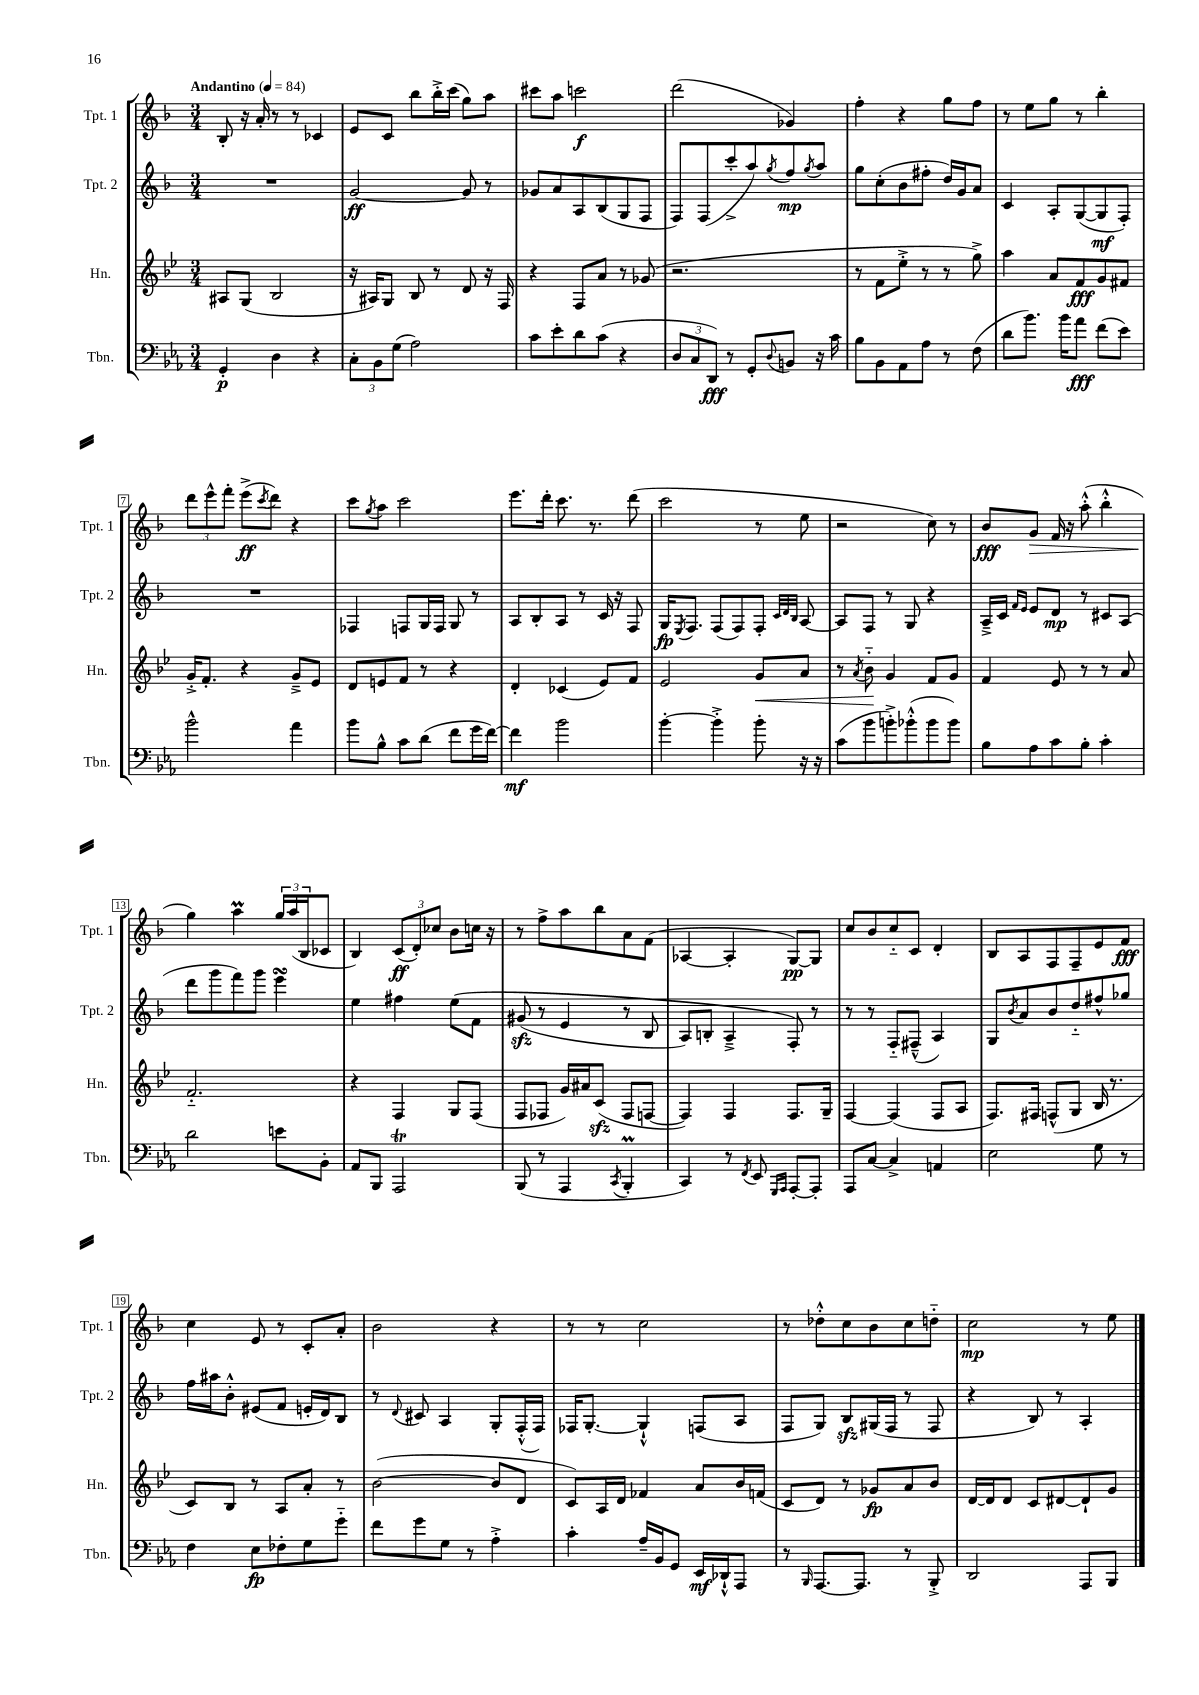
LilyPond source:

<<
\new StaffGroup <<
\new Staff = "s0" \with { instrumentName = "Tpt. 1" shortInstrumentName = "Tpt. 1" } {
    \clef treble \key f \major \numericTimeSignature \time 3/4 \tempo "Andantino" 4 = 84
    bes8-. r16 a'16-. r8 r8 ces'4 |
    e'8 c'8 bes''8 bes''16-.-> c'''16( g''8) a''8 |
    cis'''8 a''8 c'''2\f |
    d'''2( ges'4) |
    f''4-. r4 g''8 f''8 |
    r8 e''8 g''8 r8 bes''4-. |
    \tuplet 3/2 { d'''8 e'''8-^ f'''8-. } e'''8->\ff( \acciaccatura { c'''8 } d'''8) r4 |
    c'''8 \acciaccatura { g''8 } a''8 c'''2 |
    e'''8. d'''16-. c'''8. r8. d'''8( |
    c'''2 r8 e''8 |
    r2 c''8) r8 |
    bes'8\fff g'8\> f'16 r16 a''8-.-^( bes''4-.-^ |
    g''4\!) a''4\prall \tuplet 3/2 { g''16 a''16( bes16 } ces'8 |
    bes4) \tuplet 3/2 { c'8\ff( d'8-.) ces''8 } bes'8 c''16 r16 |
    r8 f''8-> a''8 bes''8 a'8 f'8( |
    aes4~ aes4-. g8~\pp) g8 |
    c''8 bes'8 c''8-_ c'8 d'4-. |
    bes8 a8 f8 f8-- e'8 f'8\fff |
    c''4 e'8 r8 c'8-. a'8-. |
    bes'2 r4 |
    r8 r8 c''2 |
    r8 des''8-.-^ c''8 bes'8 c''8 d''8-_ |
    c''2\mp r8 e''8 \bar "|." |
}
\new Staff = "s1" \with { instrumentName = "Tpt. 2" shortInstrumentName = "Tpt. 2" } {
    \clef treble \key f \major \numericTimeSignature \time 3/4
    R2. |
    g'2~\ff g'8 r8 |
    ges'8 a'8 a8 bes8( g8 f8 |
    f8) f8( c'''8-.-> a''8) \acciaccatura { g''8 } f''8\mp \acciaccatura { g''8 } a''8 |
    g''8 c''8-.( bes'8 fis''8-. d''16) g'16 a'8 |
    c'4 a8-. g8~( g8\mf f8-.) |
    R2. |
    fes4 f8 g16 f16 g8 r8 |
    a8 bes8-. a8 r8 c'16 r16 f8 |
    g16\fp \acciaccatura { e8 } f8. f8( f8) f8-. \grace { c'32 d'32 bes32 } a8~ |
    a8 f8 r8 g8 r4 |
    a16---> c'16 \grace { f'16 e'16 } e'8 d'8\mp r8 cis'8 a8( |
    d'''8 g'''8 f'''8) g'''8 e'''4\turn |
    e''4 fis''4 e''8\( f'8 |
    gis'8\sfz( r8 e'4 r8 bes8 |
    a8) b8-. a4---> f8-.\) r8 |
    r8 r8 f8-_ fis8---^( a4) |
    g8 \acciaccatura { bes'8 } a'8 bes'8 d''8-_ fis''8-^ ges''8 |
    f''16 ais''16 bes'8-.-^ eis'8( f'8 e'16-. d'16) bes8 |
    r8 \appoggiatura { d'8 } cis'8 a4 g8-. f16-.-^( f16) |
    fes16 g8.~-. g4-!-^ f8( a8 |
    f8 g8) bes8\sfz gis16( f16 r8 f8 |
    r4 bes8) r8 a4-. \bar "|." |
}
\new Staff = "s2" \with { instrumentName = "Hn." shortInstrumentName = "Hn." } {
    \clef treble \key bes \major \numericTimeSignature \time 3/4
    ais8 g8( bes2 |
    r16 ais16) g8 bes8 r8 d'8 r16 f16 |
    r4 f8 a'8 r8 ges'8( |
    r2. |
    r8 f'8 ees''8-.-> r8 r8 g''8->) |
    a''4 a'8 f'8\fff g'8 fis'8 |
    g'16-.-> f'8.-. r4 g'8---> ees'8 |
    d'8 e'8 f'8 r8 r4 |
    d'4-. ces'4( ees'8) f'8 |
    ees'2 g'8\< a'8 |
    r8 \acciaccatura { a'8 } bes'8-_\! g'4 f'8 g'8 |
    f'4 ees'8 r8 r8 a'8 |
    f'2.-_ |
    r4 f4 g8 f8( |
    f8 fes8 g'16) ais'16 c'8\sfz( fes8 f8~ |
    f4) f4 f8. g16-- |
    f4~ f4( f8 a8 |
    f8.) fis16 f8-^( g8 bes16 r8. |
    c'8) bes8 r8 a8 a'8-. r8 |
    bes'2~( bes'8 d'8 |
    c'8) a16 d'16 fes'4 a'8 bes'16 f'16( |
    c'8 d'8) r8 ges'8\fp a'8 bes'8 |
    d'16~ d'16 d'8 c'8 dis'8~ dis'8-! g'8 \bar "|." |
}
\new Staff = "s3" \with { instrumentName = "Tbn." shortInstrumentName = "Tbn." } {
    \clef bass \key ees \major \numericTimeSignature \time 3/4
    g,4-.\p d4 r4 |
    \tuplet 3/2 { c8-. bes,8 g8( } aes2) |
    c'8 ees'8-. d'8 c'8( r4 |
    \tuplet 3/2 { d8 c8 d,8\fff) } r8 g,8-. \appoggiatura { d8 } b,8 r16 c'16 |
    bes8 bes,8 aes,8 aes8 r8 f8( |
    d'8 bes'8.) bes'16 aes'8\fff f'8( ees'8) |
    bes'2-^ aes'4 |
    bes'8 bes8-^ c'8 d'8( f'8 g'16 f'16~) |
    f'4\mf bes'2 |
    bes'4~-. bes'4-.-> bes'8-. r16 r16 |
    c'8( bes'8 b'8-.->) bes'8-.-^( bes'8 bes'8) |
    bes8 aes8 c'8 bes8-. c'4-. |
    d'2 e'8 bes,8-. |
    aes,8 bes,,8 aes,,2\trill |
    bes,,8( r8 aes,,4 \acciaccatura { c,8 } bes,,4-.\prall |
    c,4) r8 \acciaccatura { f,8 } ees,8 \grace { g,,16 aes,,16 } aes,,8~-. aes,,8-. |
    aes,,8 c8~ c4-> a,4 |
    ees2 g8 r8 |
    f4 ees8\fp fes8-. g8 g'8-_ |
    f'8 g'8 g8 r8 aes4-.-> |
    c'4-. aes16-- bes,16 g,8 ees,16\mf des,16-!-^ aes,,8 |
    r8 \grace { bes,,16 } aes,,8.~ aes,,8. r8 bes,,8-.-> |
    d,2 aes,,8 bes,,8 \bar "|." |
}
>>
>>
\layout { \context { \Score \override BarNumber.stencil = #(make-stencil-boxer 0.1 0.3 ly:text-interface::print) } }
